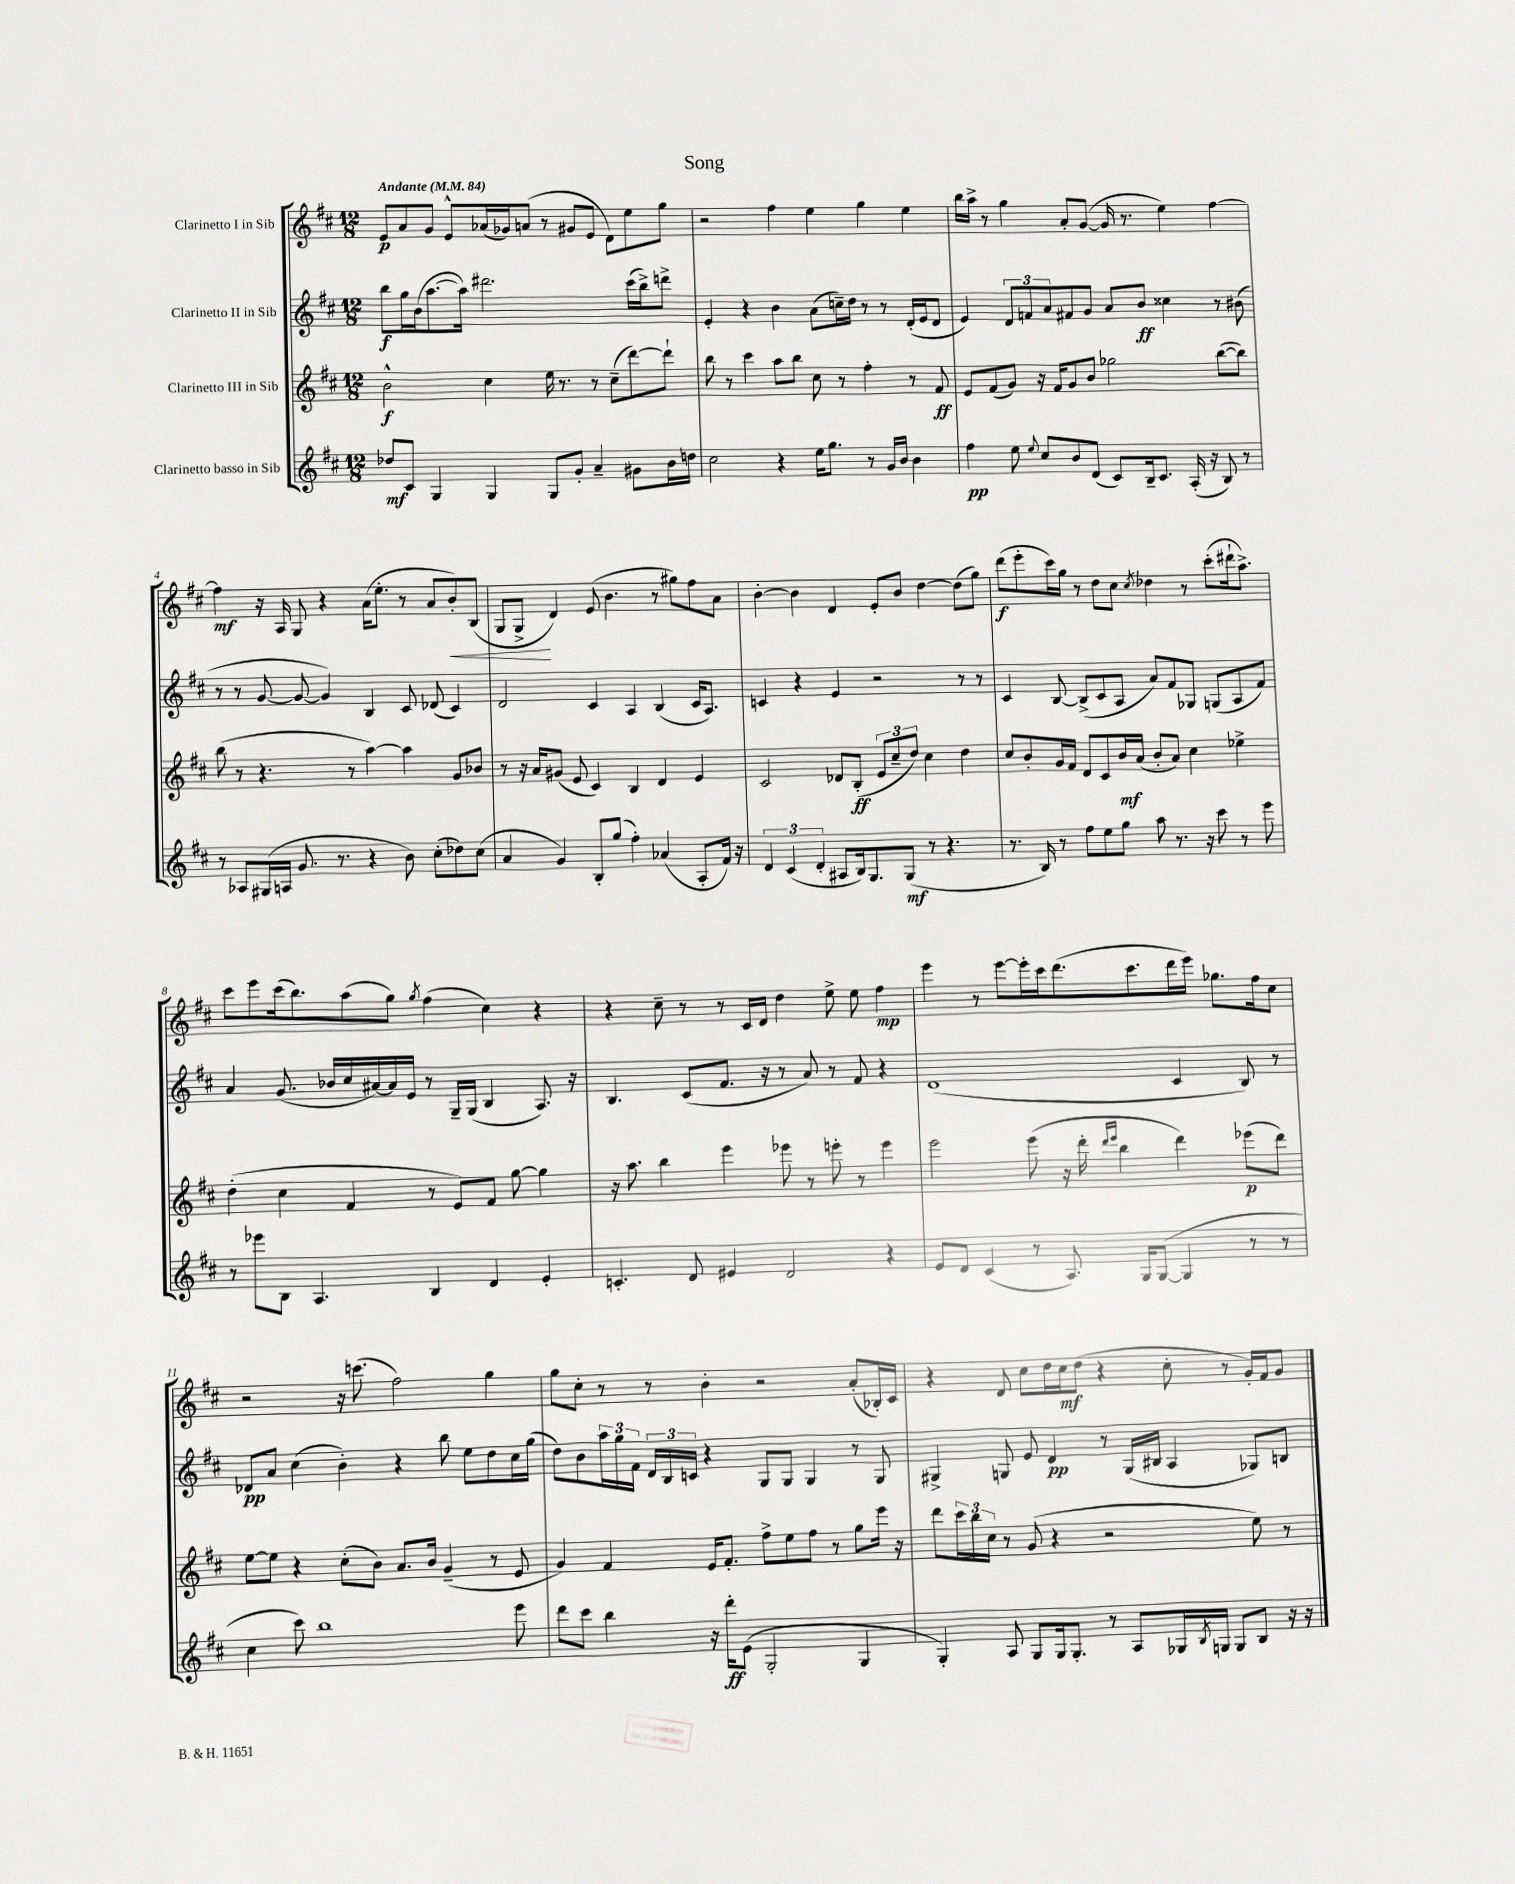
\header { title = "Song" }
<<
\new StaffGroup <<
\new Staff = "s0" \with { instrumentName = "Clarinetto I in Sib" } {
    \clef treble \key d \major \numericTimeSignature \time 12/8 \tempo "Andante" 4 = 84
    e'8\p a'8 g'8 e'8-^ aes'16( ges'16) a'8( r8 gis'8 e'8 d'8) e''8 g''8 |
    r2 fis''4 e''4 g''4 e''4 |
    b''16 a''16-> r8 g''4 a'8-. g'8~( g'16 r8. e''4) fis''4~ |
    fis''4\mf r16 a16 g8 r4 a'16( e''8.-. r8 a'8 b'8-.\<) b8( |
    g8 g8->\! d'4) e'8( b'4. r8 gis''8) fis''8 a'8 |
    b'4~-. b'4 d'4 e'8-. b'8 d''4~ d''8( g''8) |
    d'''8\f( e'''8-. cis'''16) g''16 r8 d''8 cis''8 \acciaccatura { cis''8 } des''4 r8 cis'''8-.( dis'''16-! a''8.->) |
    cis'''8 e'''8 cis'''16( b''8.) a''8( g''8) \acciaccatura { g''8 } fis''4( cis''4) r4 |
    r4 cis''8-- r8 r8 cis'16 d'16 d''4 e''8-> e''8 fis''4\mp |
    e'''4 r8 e'''8~ e'''16-. cis'''16 d'''8.( cis'''8. d'''16 e'''16) ges''8. fis''16 cis''8 |
    r2 r16 c'''8.( fis''2) g''4 |
    g''8 cis''8-. r8 r8 b'4-. r2 a'8-.( bes16-.) cis'16 |
    r4 d'8 cis''8 d''16 cis''16\mf d''8( r4 cis''8-. r8 g'16-.) fis'16 g'8 \bar "|." |
}
\new Staff = "s1" \with { instrumentName = "Clarinetto II in Sib" } {
    \clef treble \key d \major \numericTimeSignature \time 12/8
    b''8\f g''16 b'16( a''8.~ a''16) dis'''2. cis'''16( b''16->) d'''8-> |
    e'4-. r4 b'4 a'8( c''16--) d''16 r8 r8 d'16-.( e'16 d'8 |
    e'4) \tuplet 3/2 { d'8 f'8 a'8 } fis'8 g'8 a'8 b'8\ff cisis''4 r8 bis'8( |
    r8 r8 g'8~ g'8~ g'4) b4 cis'8 des'8( cis'4) |
    d'2 cis'4 a4 b4( cis'16 a8.) |
    c'4 r4 e'4 r2 r8 r8 |
    cis'4 b8~ b8->( cis'8 a8 a'8) fis'8 ges8 g8( a8 fis'8) |
    a'4 g'8.( bes'16 cis''16 ais'16~) ais'16 e'16 r8 g16-- g16( b4 a8.) r16 |
    b4. cis'8( fis'8. r16 r8 a'8) r8 fis'8 r4 |
    d'1( cis'4 b8) r8 |
    des'8\pp a'8 cis''4( b'4-.) r4 b''8 e''8 d''8 cis''16 g''16( |
    d''8) b'8 \tuplet 3/2 { a''16 g''16 fis'16 } \tuplet 3/2 { d'16 b16 c'16 } r4 g8 g8 g4 r8 g8 |
    gis4-> g8 e'8 d'4\pp r8 g16( bis16 a4 ges8) b8 \bar "|." |
}
\new Staff = "s2" \with { instrumentName = "Clarinetto III in Sib" } {
    \clef treble \key d \major \numericTimeSignature \time 12/8
    b'2-^\f cis''4 e''16 r8. r8 cis''8--( d'''8~) d'''8-! |
    b''8 r8 cis'''4 a''8 b''8 cis''8 r8 fis''4-. r8 fis'8\ff |
    e'8 fis'8( g'8) r16 fis'16 g'8 b'8 ges''2 b''8~( b''8) |
    b''8( r8 r4. r8 a''4~) a''4 g'8 bes'8 |
    r8 r16 a'16 gis'8( e'8 cis'4) b4 d'4 e'4 |
    cis'2 des'8 b8-.\ff( \tuplet 3/2 { e'8 cis''8-- d''8) } cis''4 d''4 |
    cis''8 b'8-. g'16 fis'16 d'8 cis'8 b'16\mf a'16( b'8-. a'8) cis''4 ees''4-> |
    d''4-.( cis''4 fis'4 r8 e'8) fis'8 g''8~ g''4 |
    r16 a''8. b''4 e'''4 ees'''8 r8 e'''8-. r8 e'''4 |
    e'''2 e'''8( r16 d'''16-. \grace { d'''16 e'''16 } b''4 d'''4) ees'''8\p( d'''8) |
    e''8~ e''8 r4 cis''8-.( b'8) a'8. b'16 g'4--( r8 e'8 |
    g'4) fis'4 e'16 fis'8.-. fis''8-> e''8 fis''8 r8 g''8 e'''16 r16 |
    d'''8 \tuplet 3/2 { cis'''16 b''16 cis''16 } r8 g'8( r4 r2 e''8) r8 \bar "|." |
}
\new Staff = "s3" \with { instrumentName = "Clarinetto basso in Sib" } {
    \clef treble \key d \major \numericTimeSignature \time 12/8
    des''8\mf cis'8 g4 g4 g8 g'8-. a'4-- gis'8 b'16 d''16 |
    cis''2 r4 e''16 g''8. r8 g'16 b'16 b'4 |
    fis''4\pp e''8 \appoggiatura { e''8 } cis''8 b'8 d'8( cis'8) b16-- cis'8. a16-.( r16 b8) r8 |
    r8 aes8 gis16( a16 g'8. r8. r4 b'8) cis''8-.( des''8) cis''8( |
    a'4 g'4) b8-. g''8( fis''4-.) aes'4( a8-. fis'16) r16 |
    \tuplet 3/2 { d'4 cis'4( d'4-. } ais8 b16) g8. g8\mf( r8 r4. |
    r8. b16) r8 fis''8 e''8 g''8 a''8 r8. r16 cis'''8 r8 e'''8 |
    r8 ees'''8 b8 a4. b4 d'4 e'4-. |
    c'4.-. d'8 eis'4 d'2 r4 |
    e'8 d'8 cis'4( r8 a8.) g16 g8~( g4 r8 r8 |
    cis''4 cis'''8) b''1 e'''8 |
    d'''8 cis'''8 b''4 r16 d'''16-.\ff e'8( g2-. g4 |
    g4-.) a8 g8 g16 g8.-. r8 a8 ges16 \acciaccatura { b8 } g16 g8 b8 r16 r16 \bar "|." |
}
>>
>>
